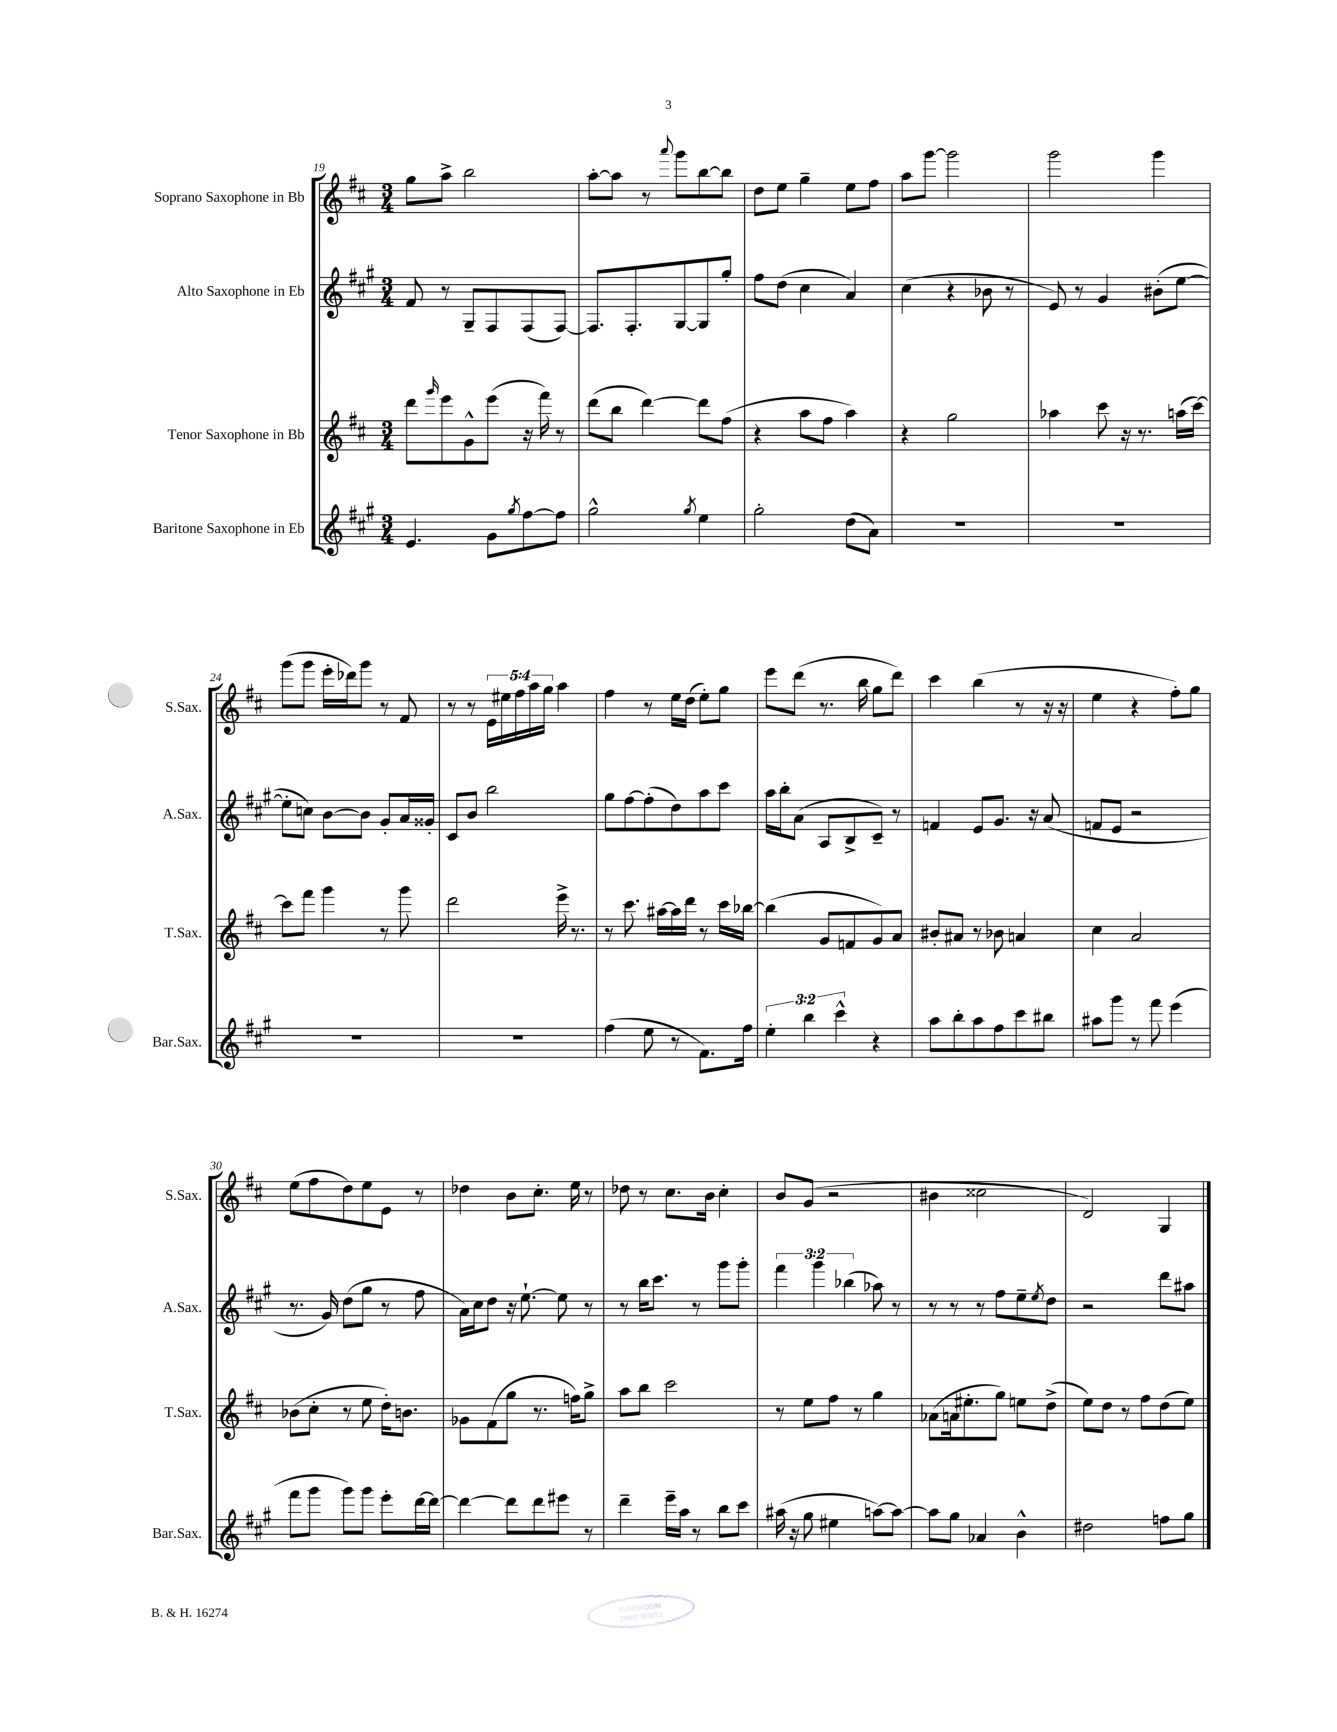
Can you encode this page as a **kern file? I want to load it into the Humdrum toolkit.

**kern	**kern	**kern	**kern
*staff4	*staff3	*staff2	*staff1
*clefG2	*clefG2	*clefG2	*clefG2
*k[f#c#g#]	*k[f#c#]	*k[f#c#g#]	*k[f#c#]
*M3/4	*M3/4	*M3/4	*M3/4
4.e	8ddd	8f#	8gg
.	16qqggg	.	.
.	8eee	8r	8aa^
.	8g^^	8G#~	2bb
8g#	(8eee	8F#	.
8qgg#	.	.	.
[8ff#	16r	(8F#	.
.	16fff#)	.	.
8ff#]	8r	[8F#)	.
=	=	=	=
2gg#^^	(8ddd	8.F#]	[8aa'
.	8bb	.	8aa]
.	.	8.F#'	.
.	[4ddd)	.	8r
.	.	.	8qqaaa
.	.	[8G#	8ggg
8qgg#	.	.	.
4ee	8ddd]	8G#]	[8bb
.	(8ff#	8gg#'	8bb]
=	=	=	=
2gg#'	4r	8ff#	8dd
.	.	(8dd	8ee
.	8aa	4cc#	4gg~
.	8ff#	.	.
(8dd	4aa)	4a)	8ee
8a)	.	.	8ff#
=	=	=	=
2.r	4r	(4cc#	8aa
.	.	.	[8ggg
.	2gg	4r	2ggg]
.	.	8b-	.
.	.	8r	.
=	=	=	=
2.r	4aa-	8e)	2ggg
.	.	8r	.
.	8ccc#	4g#	.
.	16r	.	.
.	8.r	.	.
.	.	(8b#'	4ggg
.	(16aa	[8ee	.
.	[16ccc#)	.	.
=	=	=	=
2.r	8ccc#]	8ee']	(8ggg
.	8fff#	8cc)	8ggg
.	4ggg	[8b	16eee'
.	.	.	16ddd-)
.	.	8b]	8ggg
.	8r	8g#'	8r
.	8ggg	16a	8f#
.	.	16g##'	.
=	=	=	=
2.r	2ddd	8c#	8r
.	.	8b	8r
.	.	2bb	20e
.	.	.	20ee#
.	.	.	20ff#
.	.	.	20aa
.	.	.	20gg
.	16eee^	.	4aa
.	8.r	.	.
=	=	=	=
(4ff#	8r	8gg#	4ff#
.	8.ccc#	[8ff#	.
8ee	.	(8ff#']	8r
.	[16aa#	.	.
8r	16aa#]	8dd)	16ee
.	16ddd	.	(16dd
8.f#)	8r	8aa	8ee')
.	16ccc#	8ccc#	8gg
16ff#	[16bb-	.	.
=	=	=	=
6ee'	(4bb-]	16aa	8eee
.	.	16bb'	.
.	.	(8a	(8ddd
6bb	.	.	.
.	8g	8A	8.r
6ccc#^^	.	.	.
.	8f	8B^	.
.	.	.	16bb
4r	8g)	8c#~)	8gg
.	8a	8r	8ddd)
=	=	=	=
8aa	8b#'	4f	4ccc#
8bb'	8a#	.	.
8aa	8r	8e	(4bb
8ff#	8b-	8.g#	.
8ccc#	4a	.	8r
.	.	16r	.
8bb#	.	(8a	16r
.	.	.	16r
=	=	=	=
8aa#	4cc#	8f	4ee
8ggg#	.	8e	.
8r	2a	2r	4r
8fff#	.	.	.
(4eee	.	.	8ff#')
.	.	.	8gg
=	=	=	=
8fff#	(8b-	8.r	(8ee
8ggg#	8cc#'	.	8ff#
.	.	16g#)	.
8ggg#)	8r	(8dd	8dd)
8ggg#	8ee	8gg#	8ee
8eee'	16dd')	8r	8e
.	8.b	.	.
[16ddd	.	8ff#	8r
16ddd_	.	.	.
=	=	=	=
4ddd_	8g-	16a)	4dd-
.	.	16cc#	.
.	(8f#	8dd	.
8ddd]	8gg	16r	8b
.	.	[8.ee`	.
8ddd	8.r	.	8.cc#'
8eee#	.	8ee]	.
.	16ff)	.	16ee
8r	8gg^	8r	8r
=	=	=	=
4ddd~	8aa	8r	8dd-
.	8bb	16bb	8r
.	.	8.ccc#	.
16eee~	2ccc#	.	8.cc#
16aa	.	.	.
8r	.	8r	.
.	.	.	16b
8bb	.	8ggg#	4cc#'
8ccc#	.	8ggg#'	.
=	=	=	=
(16aa#	8r	6fff#	8b
16r	.	.	.
8gg#	8ee	.	(8g
.	.	6ggg#	.
4ee#	8ff#	.	2r
.	.	(6bb-	.
.	8r	.	.
[8aa)	4gg	8aa-)	.
8aa_	.	8r	.
=	=	=	=
8aa]	(8a-	8r	4b#
8gg#	16a	8r	.
.	8.ee#'	.	.
4a-	.	8r	2cc##
.	8gg)	8ff#	.
4b^^	8ee	8ee~	.
.	.	8qee	.
.	(8dd^	8dd	.
=	=	=	=
2dd#	8ee)	2r	2d)
.	8dd	.	.
.	8r	.	.
.	8ff#	.	.
8ff	(8dd	8ddd	4G
8gg#	8ee)	8aa#	.
==	==	==	==
*-	*-	*-	*-
